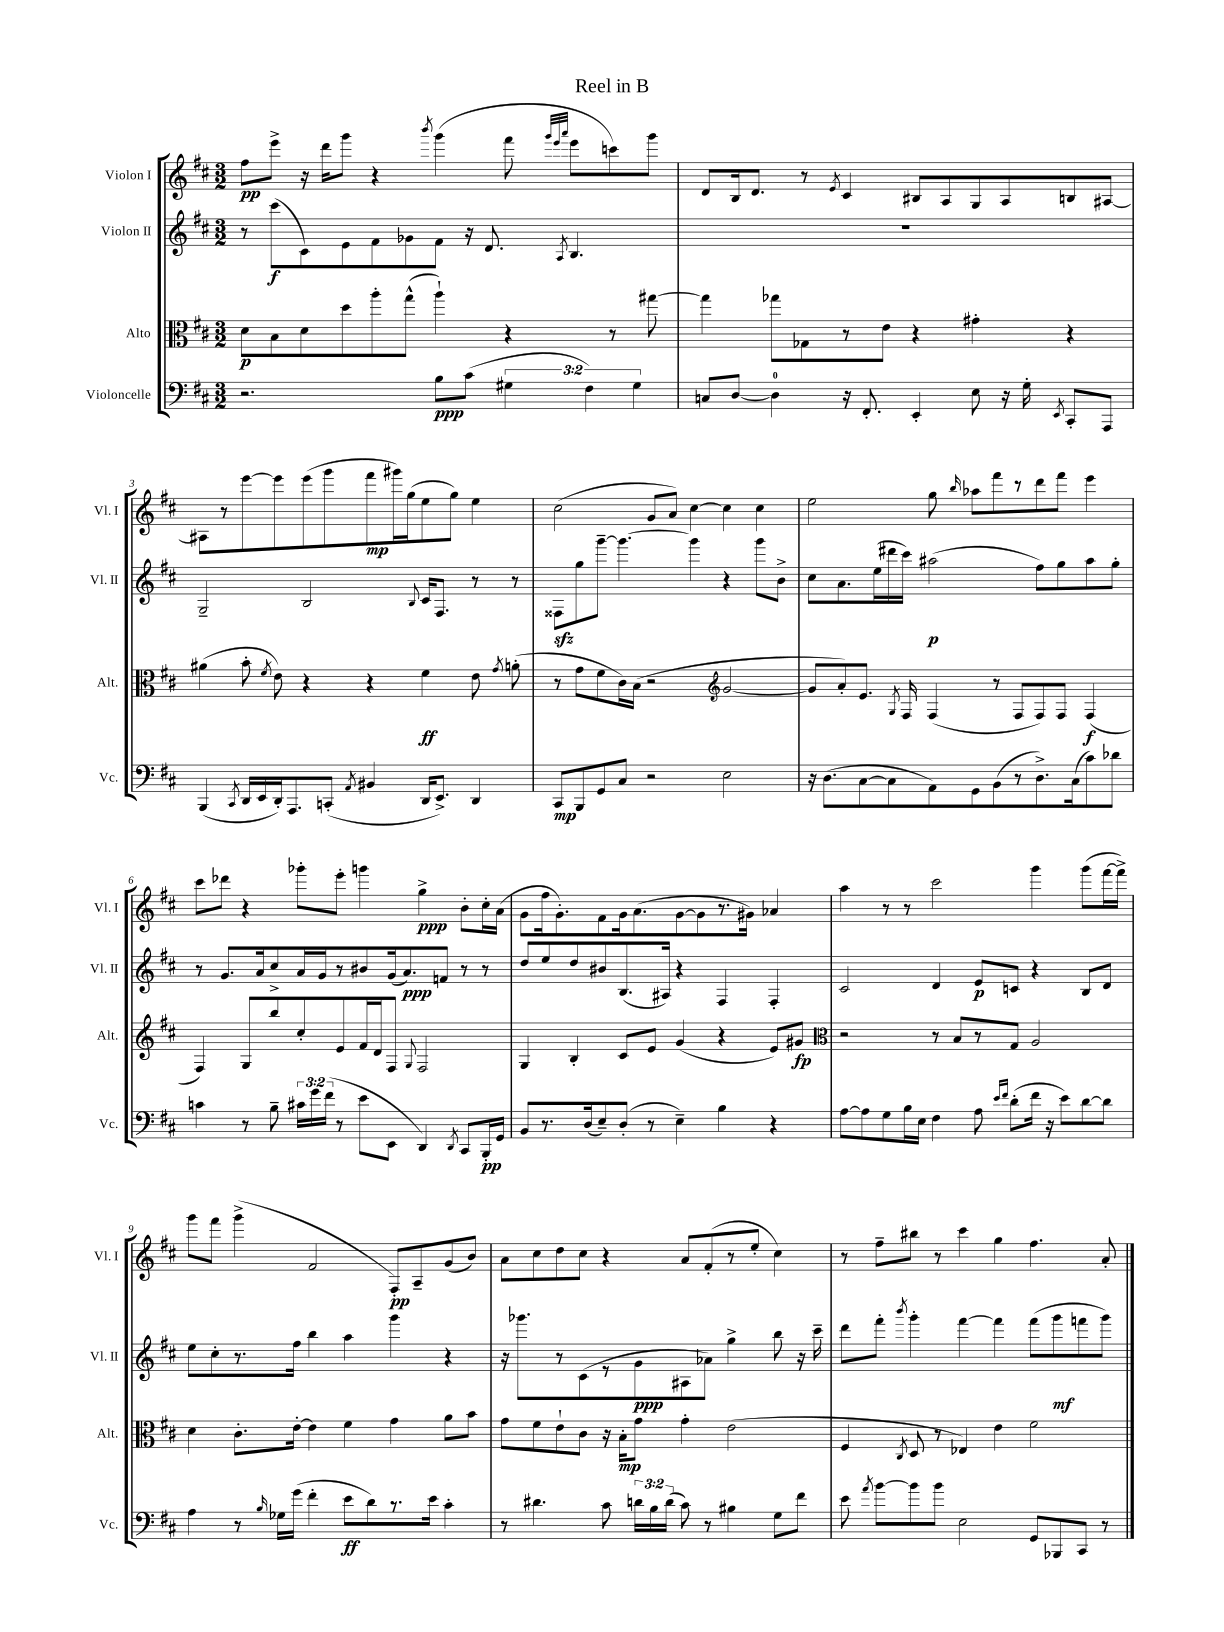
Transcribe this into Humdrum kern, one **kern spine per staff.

**kern	**kern	**kern	**kern
*staff4	*staff3	*staff2	*staff1
*clefF4	*clefC3	*clefG2	*clefG2
*k[f#c#]	*k[f#c#]	*k[f#c#]	*k[f#c#]
*M3/2	*M3/2	*M3/2	*M3/2
2.r	8d	8r	8ff#
.	8B	(8ccc#	8eee^
.	8d	8c#)	16r
.	.	.	16ddd
.	8dd	8e	8ggg
.	8aa'	8f#	4r
.	(8gg^^	8g-	.
.	.	.	8qbbb
8B	4aa`)	8f#	(4ggg
(8c#	.	16r	.
.	.	8.d	.
6G#	4r	.	8fff#
.	.	.	32qqggg
.	.	.	32qqeee
.	.	8qA	32qqaaa
.	.	4.B	8eee
6F#)	.	.	.
.	8r	.	8ccc)
6G#	.	.	.
.	[8gg#	.	8ggg
=	=	=	=
8C	4gg#]	1.r	8d
[8D	.	.	16B
.	.	.	8.d
4D]	8gg-	.	.
.	8G-	.	8r
.	.	.	8qe
16r	8r	.	4c#
8.FF#'	.	.	.
.	8e	.	.
4EE'	4r	.	8B#
.	.	.	8A
8E	4g#'	.	8G
16r	.	.	8A
16G'	.	.	.
8qEE	.	.	.
8CC#'	4r	.	8B
8AAA	.	.	[8A#
=	=	=	=
(4BBB	(4a#	2G~	8A#]
.	.	.	8r
8qCC#	.	.	.
16DD	8b'	.	[8eee
16EE	.	.	.
.	8qf#	.	.
16DD')	8e)	.	8eee]
8.AAA	.	.	.
.	4r	2B	(8eee
(8CC'	.	.	8ggg
8qAA	.	.	.
4BB#	4r	.	8fff#
.	.	.	16ggg#)
.	.	.	(16gg
.	.	8qqB	.
16DD	4f#	16c#	8ee
8.EE^)	.	8.F#	.
.	.	.	8gg)
4DD	8e	8r	4ee
.	8qg	.	.
.	(8a'	8r	.
=	=	=	=
8CC#	8r	8F##	(2cc#
8BBB	8g	8gg	.
8GG	8f#	[8ggg~	.
8C#	16c#)	4.ggg_	.
.	(16B	.	.
2r	2r	.	8g
.	.	.	8a)
.	.	4ggg]	[4cc#
*	*clefG2	*	*
2E	[2g	4r	4cc#]
.	.	8ggg	4cc#
.	.	8b^	.
=	=	=	=
16r	8g]	8cc#	2ee
(8.D	.	.	.
.	8a')	8.a	.
[8C#	8.e	.	.
.	.	(16ee	.
8C#]	.	16ddd#	.
.	8qG	.	.
.	16F#	16ccc#)	.
8AA)	(4F#	(2aa#	8gg
.	.	.	16qqbb
8GG	.	.	8aa-
(8BB	8r	.	8fff#
8r	8F#	.	8r
8.D^)	8F#)	8ff#)	8ddd
.	8F#	8gg	8fff#
(16C#	.	.	.
8c#)	(4F#	8aa#	4eee
8d-	.	8gg'	.
=	=	=	=
4c	4F#)	8r	8ccc#
.	.	8.g	8ddd-
8r	8G	.	4r
.	.	16a	.
8B~	8bb	8cc#^	.
24c#	8cc#'	16a	8ggg-'
24g	.	.	.
.	.	16g	.
(24f#	.	.	.
8r	8e	8r	8eee'
8e	16f#	8b#	4ggg
.	16d	.	.
8EE	8F#	(16g	.
.	.	8.a)	.
.	8qqG	.	.
4DD)	2F#	.	4gg^
.	.	8f	.
8qDD	.	.	.
8CC#	.	8r	8b'
16BBB'	.	8r	16cc#'
16GG	.	.	(16a
=	=	=	=
8BB	4G	8dd	8g
8.r	.	8ee	16ff#
.	.	.	8.g')
.	4B'	8dd	.
(16D	.	.	.
8E~)	.	8b#	8f#
(8D'	8c#	(8.B	16g
.	.	.	(8.a
8r	8e	.	.
.	.	16A#)	.
4E~)	(4g	4r	[8g
.	.	.	8g]
4B	4r	4F#	8.r
.	.	.	16g#)
4r	8e)	4F#'	4a-
.	8g#	.	.
=	=	=	=
*	*clefC3	*	*
[8A	2r	2c#	4aa
8A]	.	.	.
8G	.	.	8r
16B	.	.	8r
16E	.	.	.
4F#	8r	4d	2ccc#
.	8B	.	.
8A	8r	8e	.
16qqe	.	.	.
16qqf#	.	.	.
(8d'	8G	8c	.
16f#	2A	4r	4ggg
16r	.	.	.
8e)	.	.	.
[8d	.	8B	(8ggg
8d]	.	8d	[16fff#
.	.	.	16fff#^])
=	=	=	=
4A	4d	8ee	8ggg
.	.	8cc#'	8fff#
8r	8.c#'	8.r	(4ggg^
16qqB	.	.	.
16G-	.	.	.
(16g	[16e'	16ff#	.
4f#'	4e]	4bb	2f#
8e	4f#	4aa	.
8d)	.	.	.
8.r	4g	4ggg	8F#')
.	.	.	8A~
16e	.	.	.
4c#'	8a	4r	(8g
.	8b	.	8b)
=	=	=	=
8r	8g	16r	8a
.	.	8.ggg-	.
4.d#	8f#	.	8cc#
.	8e`	8r	8dd
.	8c#	(8c#	8cc#
8c#	16r	8r	4r
.	16B'	.	.
24d	8g	8g	.
24B	.	.	.
(24d	.	.	.
8c#)	4g'	8A#	8a
8r	.	8a-)	(8f#'
4B#	(2e	4gg^	8r
.	.	.	8ee'
8G	.	8bb	4cc#)
8f#	.	16r	.
.	.	16ccc#~	.
=	=	=	=
8e	4F#	8ddd	8r
8qa	.	.	.
[8b	.	8fff#'	8ff#~
.	8qC#	8qbbb	.
8b]	8D	4ggg'	8bb#
8b	8r	.	8r
2E	4E-)	[4fff#	4ccc#
.	4e	4fff#]	4gg
8GG	2f#	(8fff#	4.ff#
8BBB-	.	8ggg	.
8CC#	.	8fff	.
8r	.	8ggg)	8a'
==	==	==	==
*-	*-	*-	*-
